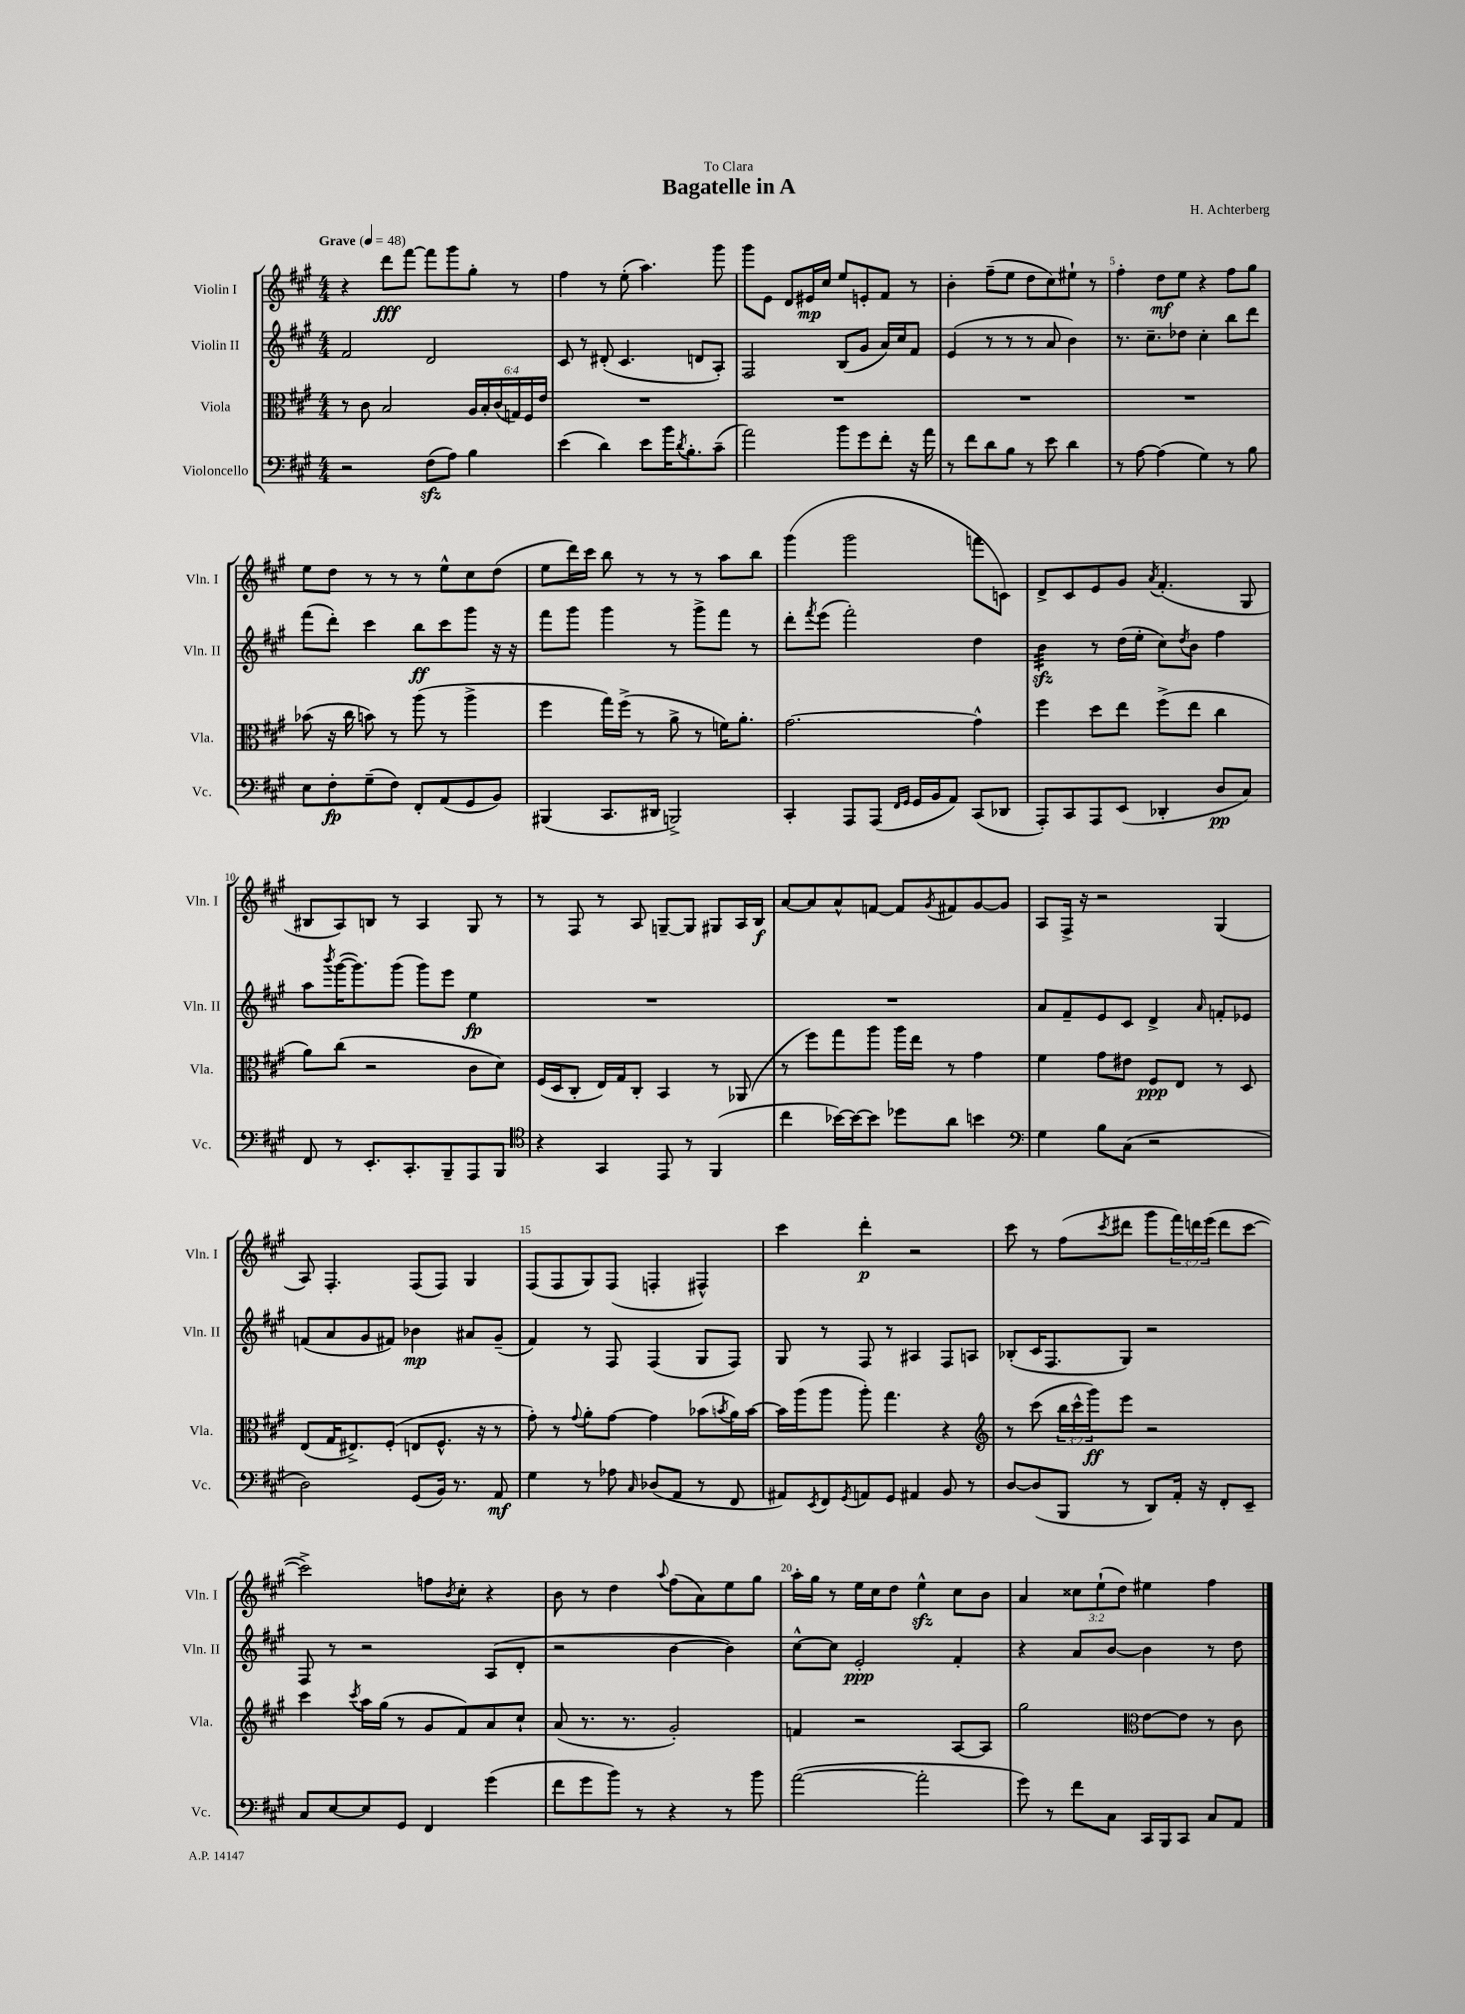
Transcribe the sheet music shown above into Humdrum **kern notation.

**kern	**kern	**kern	**kern
*staff4	*staff3	*staff2	*staff1
*clefF4	*clefC3	*clefG2	*clefG2
*k[f#c#g#]	*k[f#c#g#]	*k[f#c#g#]	*k[f#c#g#]
*M4/4	*M4/4	*M4/4	*M4/4
*MM48	*MM48	*MM48	*MM48
2r	8r	2f#	4r
.	8c#	.	.
.	2B	.	8ddd
.	.	.	[8fff#
(8F#	.	2d	8fff#]
8A)	.	.	8ggg#
4B	24A	.	8gg#'
.	24B'	.	.
.	(24c#	.	.
.	24G)	.	8r
.	24F#	.	.
.	24e	.	.
=	=	=	=
(4e	1r	8c#	4ff#
.	.	8r	.
4d)	.	(8d#'	8r
.	.	4.c#	(8ee'
8e	.	.	4.aa)
16b	.	.	.
8qd	.	.	.
8.B'	.	.	.
.	.	8d	.
(8c#~	.	8A')	8ggg#
=	=	=	=
2a)	1r	2F#	8ggg#
.	.	.	8e
.	.	.	8d
.	.	.	16e#
.	.	.	16cc#
8b	.	(8B	8ee
8g#	.	8g#	8e'
8f#'	.	16a)	8f#
.	.	16cc#	.
16r	.	8f#	8r
16a	.	.	.
=	=	=	=
8r	1r	(4e	4b'
8f#	.	.	.
8d	.	8r	(8ff#~
8B	.	8r	8ee
8r	.	8r	8dd
8e	.	8a	8cc#)
4d	.	4b)	8ee#`
.	.	.	8r
=	=	=	=
8r	1r	8.r	4ff#'
[8A	.	.	.
.	.	8.cc#~	.
(4A]	.	.	8dd
.	.	8dd-	8ee
4G#)	.	4cc#'	4r
8r	.	8bb	8ff#
8B	.	8ddd	8gg#
=	=	=	=
8E	(8b-	(8fff#	8ee
8F#'	16r	8ddd')	8dd
.	16cc#	.	.
(8G#~	8b)	4ccc#	8r
8F#)	8r	.	8r
8FF#'	(8aa	8bb	8r
(8AA	8r	8ccc#	8ee^^
8GG#	4aa^	8ggg#	8cc#
8BB)	.	16r	(8dd
.	.	16r	.
=	=	=	=
(4BBB#	4ff#	8fff#	8ee
.	.	8ggg#	16ddd)
.	.	.	16ccc#
8.CC#	16gg#)	4ggg#	8bb
.	(16ff#^	.	.
.	8r	.	8r
16DD#	.	.	.
2BBB^)	8a^	8r	8r
.	8r	8ggg#^	8r
.	16f)	8fff#	8aa
.	8.a'	.	.
.	.	8r	8bb
=	=	=	=
4CC#'	[2.g#	8ddd'	(4ggg#
.	.	8qfff#	.
.	.	(8eee	.
8AAA	.	2fff#')	2ggg#
(8AAA	.	.	.
16qqFF#	.	.	.
16qqGG#	.	.	.
16GG#	.	.	.
16BB	.	.	.
8AA)	.	.	.
(8CC#	4g#^^]	4dd	8fff
8DD-	.	.	8c)
=	=	=	=
8AAA')	4ff#	4b	8d^
8CC#	.	.	8c#
8AAA	8dd	8r	8e
(8EE	8ee	(16dd	8g#
.	.	16ee'	.
.	.	.	8qa
4DD-'	(8ff#^	8cc#)	(4.f#'
.	.	8qdd	.
.	8ee	8b	.
8D	4cc#	4ff#	.
8C#)	.	.	8G#
=	=	=	=
8FF#	8a)	8aa	8B#
.	.	8qbbb	.
8r	(8cc#	([16ggg#	8A)
.	.	8.ggg#])	.
8.EE'	2r	.	8B
.	.	(8ggg#	8r
8.CC#'	.	.	.
.	.	8ggg#)	4A
8BBB~	.	8eee	.
8AAA	8c#	4ee	8G#
8BBB	8d)	.	8r
=	=	=	=
*clefC4	*	*	*
4r	(16F#	1r	8r
.	16D	.	.
.	8C#'	.	8F#
4GG#	16E)	.	8r
.	16G#	.	.
.	8C#'	.	8A
8EE	4BB	.	[8G~
8r	.	.	8G]
(4FF#	8r	.	8G#
.	(8AA-	.	16A
.	.	.	16B
=	=	=	=
4cc#	8r	1r	[8a
.	8ff#)	.	8a]
[16b-)	8gg#	.	8a^^
16b-_	.	.	.
8b-]	8aa	.	[8f
8dd-	16aa	.	8f]
.	16ee	.	.
.	.	.	8qg#
8a	8r	.	8f#
4b	4g#	.	[8g#
.	.	.	8g#]
=	=	=	=
*clefF4	*	*	*
4G#	4f#	8a	8A
.	.	8f#~	16F#^
.	.	.	16r
8B	8g#	8e	2r
(8C#	8e#	8c#	.
2r	8F#	4d^	.
.	8E	.	.
.	.	16qqa	.
.	8r	8f'	(4G#
.	8D	8e-	.
=	=	=	=
2D)	(8E	(8f	8A)
.	16G#	8a	4.F#'
.	8.E#^)	.	.
.	.	8g#	.
.	(8F#'	8f#)	.
(8GG#	8E	4b-	(8F#
16BB)	8.F#^^	.	8F#)
8.r	.	.	.
.	.	8a#	4G#
.	16r	.	.
8AA	8r	(8g#~	.
=	=	=	=
4G#	8g#')	4f#)	(8F#
.	8r	.	8F#
.	8qqg#	.	.
8r	8a'	8r	8G#)
8A-	[8g#	8F#	(8F#
16qqC#	.	.	.
(8D-	4g#]	(4F#	4F'
8AA	.	.	.
8r	(8b-	8G#	4F#^^)
.	8qb	.	.
8FF#	16a)	8F#)	.
.	[16b	.	.
=	=	=	=
8AA#)	16b]	8G#	4ccc#
.	(16aa	.	.
8qEE	.	.	.
8FF#	8aa	8r	.
8qGG#	.	.	.
8AA	8aa')	8F#	4ddd'
8GG#	4.gg#	8r	.
4AA#	.	4A#	2r
8BB	4r	8F#	.
8r	.	8A	.
=	=	=	=
*	*clefG2	*	*
[8D	8r	(8B-'	8ccc#
(8D]	(8ccc#	16c#	8r
.	.	8.F#	.
8BBB	24bb	.	(8ff#
.	24ccc#^^	.	.
.	24ggg#)	.	.
.	.	.	8qccc#
8r	8eee	8G#)	8ddd#
8DD)	2r	2r	8ggg#
16AA'	.	.	24fff#)
.	.	.	24ddd
16r	.	.	.
.	.	.	(24eee
8FF#'	.	.	8ddd
8EE~	.	.	[8ccc#
=	=	=	=
8C#	4ccc#	8F#	2ccc#^])
[8E	.	8r	.
.	8qccc#	.	.
8E]	16aa	2r	.
.	(16gg#	.	.
8GG#	8r	.	.
4FF#	8g#	.	8ff
.	.	.	8qb
.	8f#)	.	8cc#'
(4g#	8a	(8A	4r
.	8cc#`	8d'	.
=	=	=	=
8f#	(8a	2r	8b
8g#	8.r	.	8r
8b)	.	.	4dd
.	8.r	.	.
8r	.	.	.
.	.	.	8qqaa
4r	2g#')	[4b	(8ff#
.	.	.	8a)
8r	.	4b])	8ee
8b	.	.	8gg#
=	=	=	=
([2a	4f	[8cc#^^	16aa'
.	.	.	16gg#
.	.	8cc#]	8r
.	2r	2e'	16ee
.	.	.	16cc#
.	.	.	8dd
2a']	.	.	4ee^^
.	[8A	4f#'	8cc#
.	8A]	.	8b
=	=	=	=
8g#)	2gg#	4r	4a
8r	.	.	.
8f#	.	8a	12cc##
.	.	.	(12ee`
8C#	.	[8b	.
.	.	.	12dd)
*	*clefC3	*	*
16CC#	[8e	4b]	4ee#
16BBB	.	.	.
8CC#	8e]	.	.
8C#	8r	8r	4ff#
8AA	8c#	8dd	.
==	==	==	==
*-	*-	*-	*-
